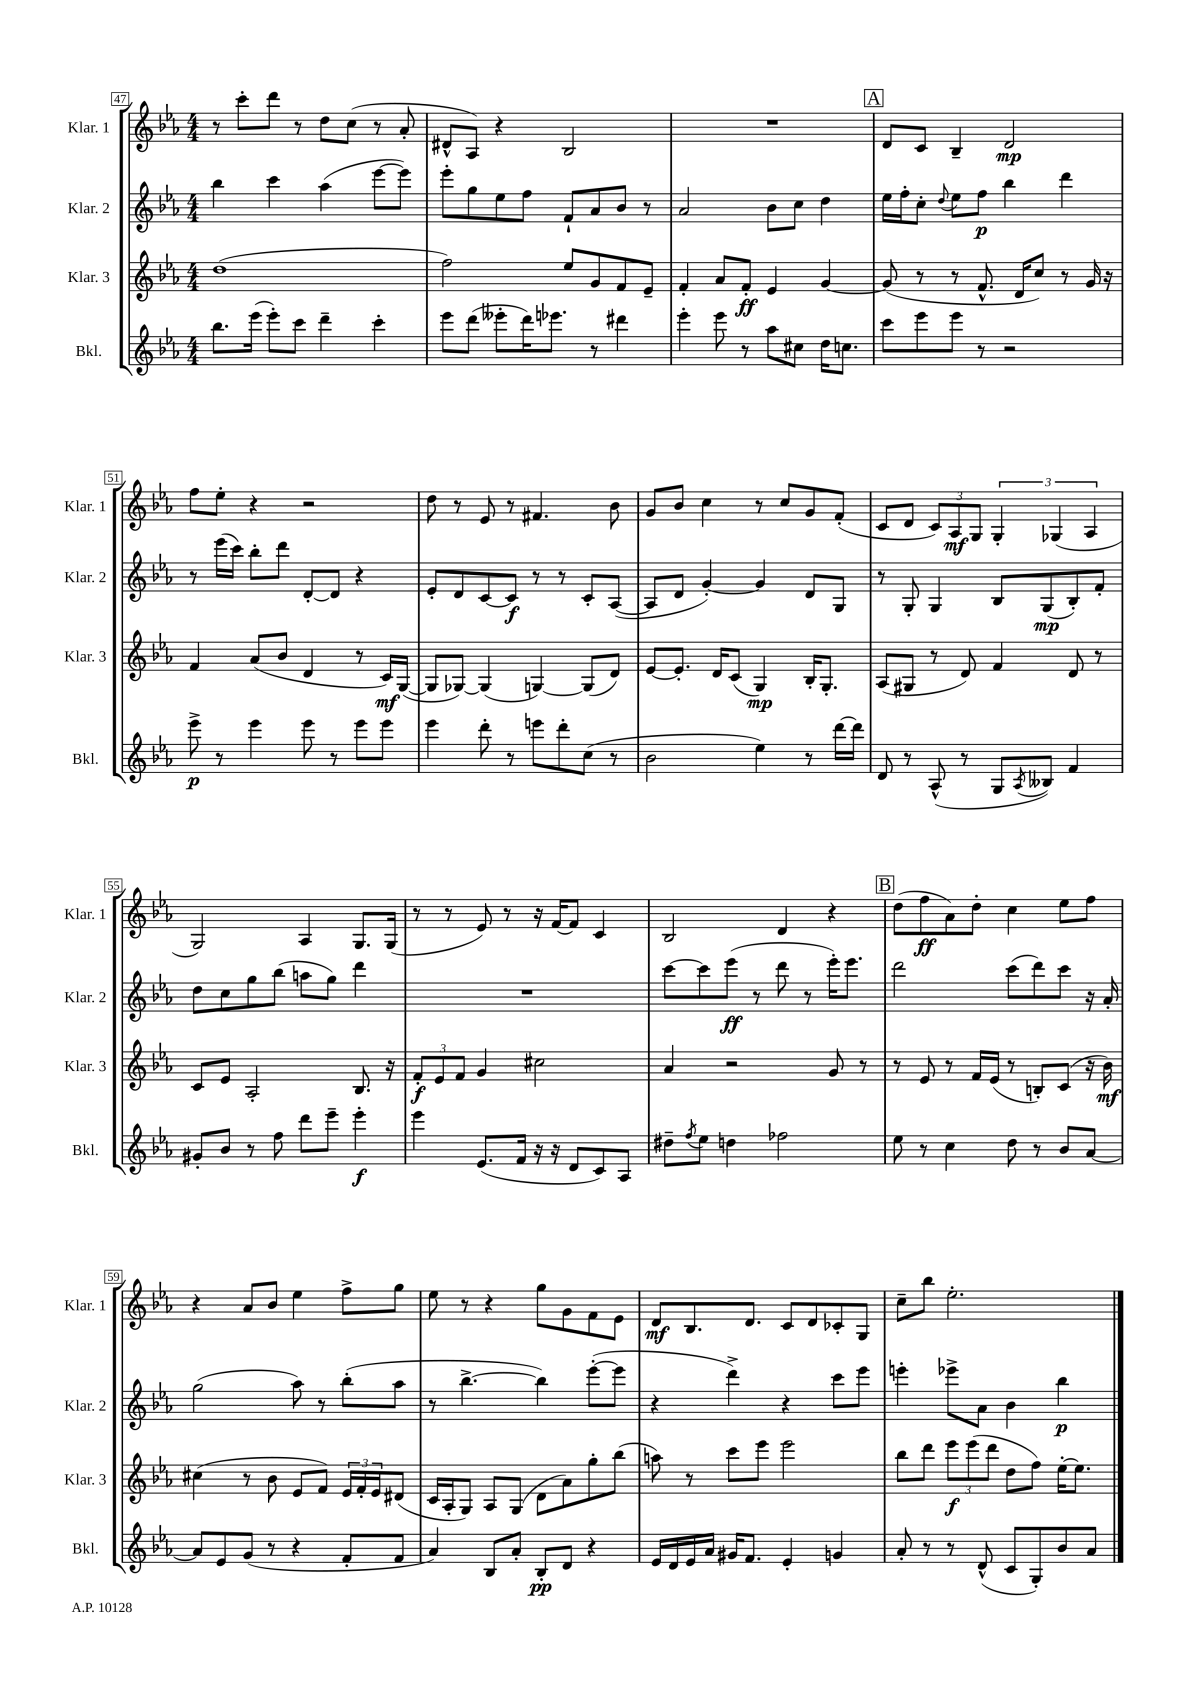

**kern	**kern	**kern	**kern
*staff4	*staff3	*staff2	*staff1
*clefG2	*clefG2	*clefG2	*clefG2
*k[b-e-a-]	*k[b-e-a-]	*k[b-e-a-]	*k[b-e-a-]
*M4/4	*M4/4	*M4/4	*M4/4
8.bb-	(1dd	4bb-	8r
.	.	.	8ccc'
(16eee-	.	.	.
8eee-')	.	4ccc	8ddd
8ccc	.	.	8r
4ddd~	.	(4aa-	8dd
.	.	.	(8cc
4ccc'	.	[8eee-	8r
.	.	8eee-])	8a-'
=	=	=	=
8eee-	2ff)	8eee-'	8d#^^
(8ddd	.	8gg	8A-)
8eee--'	.	8ee-	4r
16ddd)	.	8ff	.
8.eee-	.	.	.
.	8ee-	8f`	2B-
8r	8g	8a-	.
4ddd#	8f	8b-	.
.	8e-~	8r	.
=	=	=	=
4eee-'	4f'	2a-	1r
8eee-	8a-	.	.
8r	8f'	.	.
8aa-	4e-	8b-	.
8cc#	.	8cc	.
16dd	[4g	4dd	.
8.cc	.	.	.
=	=	=	=
8ccc	(8g]	16ee-	8d
.	.	16ff'	.
8eee-	8r	8cc'	8c
.	.	8qqdd	.
8eee-	8r	8ee-	4B-~
8r	8.f^^	8ff	.
2r	.	4bb-	2d
.	16d	.	.
.	8cc)	.	.
.	8r	4ddd	.
.	16g	.	.
.	16r	.	.
=	=	=	=
8eee-^	4f	8r	8ff
8r	.	(16eee-	8ee-'
.	.	16ccc)	.
4eee-	(8a-	8bb-'	4r
.	8b-	8ddd	.
8eee-	4d	[8d'	2r
8r	.	8d]	.
8eee-	8r	4r	.
8eee-	16c)	.	.
.	([16G	.	.
=	=	=	=
4eee-	8G]	8e-'	8dd
.	[8G-)	8d	8r
8ddd'	(4G-]	[8c	8e-
8r	.	8c]	8r
8eee	[4G)	8r	4.f#
8ddd'	.	8r	.
(8cc	(8G]	8c'	.
8r	8d)	([8A-	8b-
=	=	=	=
2b-	[8e-	8A-]	8g
.	8.e-']	8d	8b-
.	.	[4g')	4cc
.	16d	.	.
.	(8c	.	.
4ee-)	4G)	4g]	8r
.	.	.	8cc
8r	16B-'	8d	8g
.	8.G'	.	.
[16ddd	.	8G	(8f'
16ddd]	.	.	.
=	=	=	=
8d	(8A-	8r	8c
8r	8G#	8G'	8d
(8A-^^	8r	4G	12c)
.	.	.	12A-
8r	8d)	.	.
.	.	.	12G
8G	4f	8B-	6G'
8qA-	.	.	.
8B--)	.	(8G	.
.	.	.	(6G-
4f	8d	8B-')	.
.	.	.	6A-
.	8r	8f'	.
=	=	=	=
8g#'	8c	8dd	2G)
8b-	8e-	8cc	.
8r	2A-'	8gg	.
8ff	.	(8bb-	.
8ddd	.	8aa	4A-
8eee-~	.	8gg)	.
4eee-'	8.B-	4ddd	8.G
.	16r	.	(16G
=	=	=	=
4eee-	12f'	1r	8r
.	12e-	.	.
.	.	.	8r
.	12f	.	.
(8.e-	4g	.	8e-)
.	.	.	8r
16f	.	.	.
16r	2cc#	.	16r
16r	.	.	[16f
8d	.	.	8f]
8c)	.	.	4c
8A-	.	.	.
=	=	=	=
8dd#~	4a-	[8ccc	2B-
8qff	.	.	.
8ee-	.	8ccc]	.
4dd	2r	(8eee-	.
.	.	8r	.
2ff-	.	8ddd	4d
.	.	8r	.
.	8g	16eee-')	4r
.	.	8.eee-	.
.	8r	.	.
=	=	=	=
8ee-	8r	2ddd	(8dd
8r	8e-	.	8ff
4cc	8r	.	8a-)
.	16f	.	8dd'
.	(16e-	.	.
8dd	8r	(8ccc	4cc
8r	8B')	8ddd)	.
8b-	(8c	8ccc	8ee-
[8a-	16r	16r	8ff
.	16b-)	16a-'	.
=	=	=	=
8a-]	(4cc#	(2gg	4r
8e-	.	.	.
(8g	8r	.	8a-
8r	8b-	.	8b-
4r	8e-	8aa-)	4ee-
.	8f)	8r	.
8f'	24e-	(8bb-'	8ff^
.	24f'	.	.
.	24e-	.	.
8f	(8d#	8aa-	8gg
=	=	=	=
4a-)	16c	8r	8ee-
.	16A-'	.	.
.	8G)	[4.bb-^	8r
8B-	8A-	.	4r
8a-'	(8G	.	.
8B-'	8d	4bb-])	8gg
8d	8a-)	.	8g
4r	8gg'	([8eee-'	8f
.	(8bb-	8eee-]	8e-
=	=	=	=
16e-	8aa)	4r	8d
16d	.	.	.
16e-	8r	.	8.B-
16a-	.	.	.
16g#	8ccc	4ddd^)	.
8.f	.	.	8.d
.	8eee-	.	.
4e-'	2eee-	4r	8c
.	.	.	8d
4g	.	8ccc	8c-'
.	.	8eee-	8G
=	=	=	=
8a-'	8bb-	4eee'	8cc~
8r	8ddd	.	8bb-
8r	12eee-	8eee-^	2.ee-'
.	(12eee-	.	.
(8d^^	.	8a-	.
.	12ddd	.	.
8c	8dd	4b-	.
8G')	8ff)	.	.
8b-	[16ee-'	4bb-	.
.	8.ee-]	.	.
8a-	.	.	.
==	==	==	==
*-	*-	*-	*-
